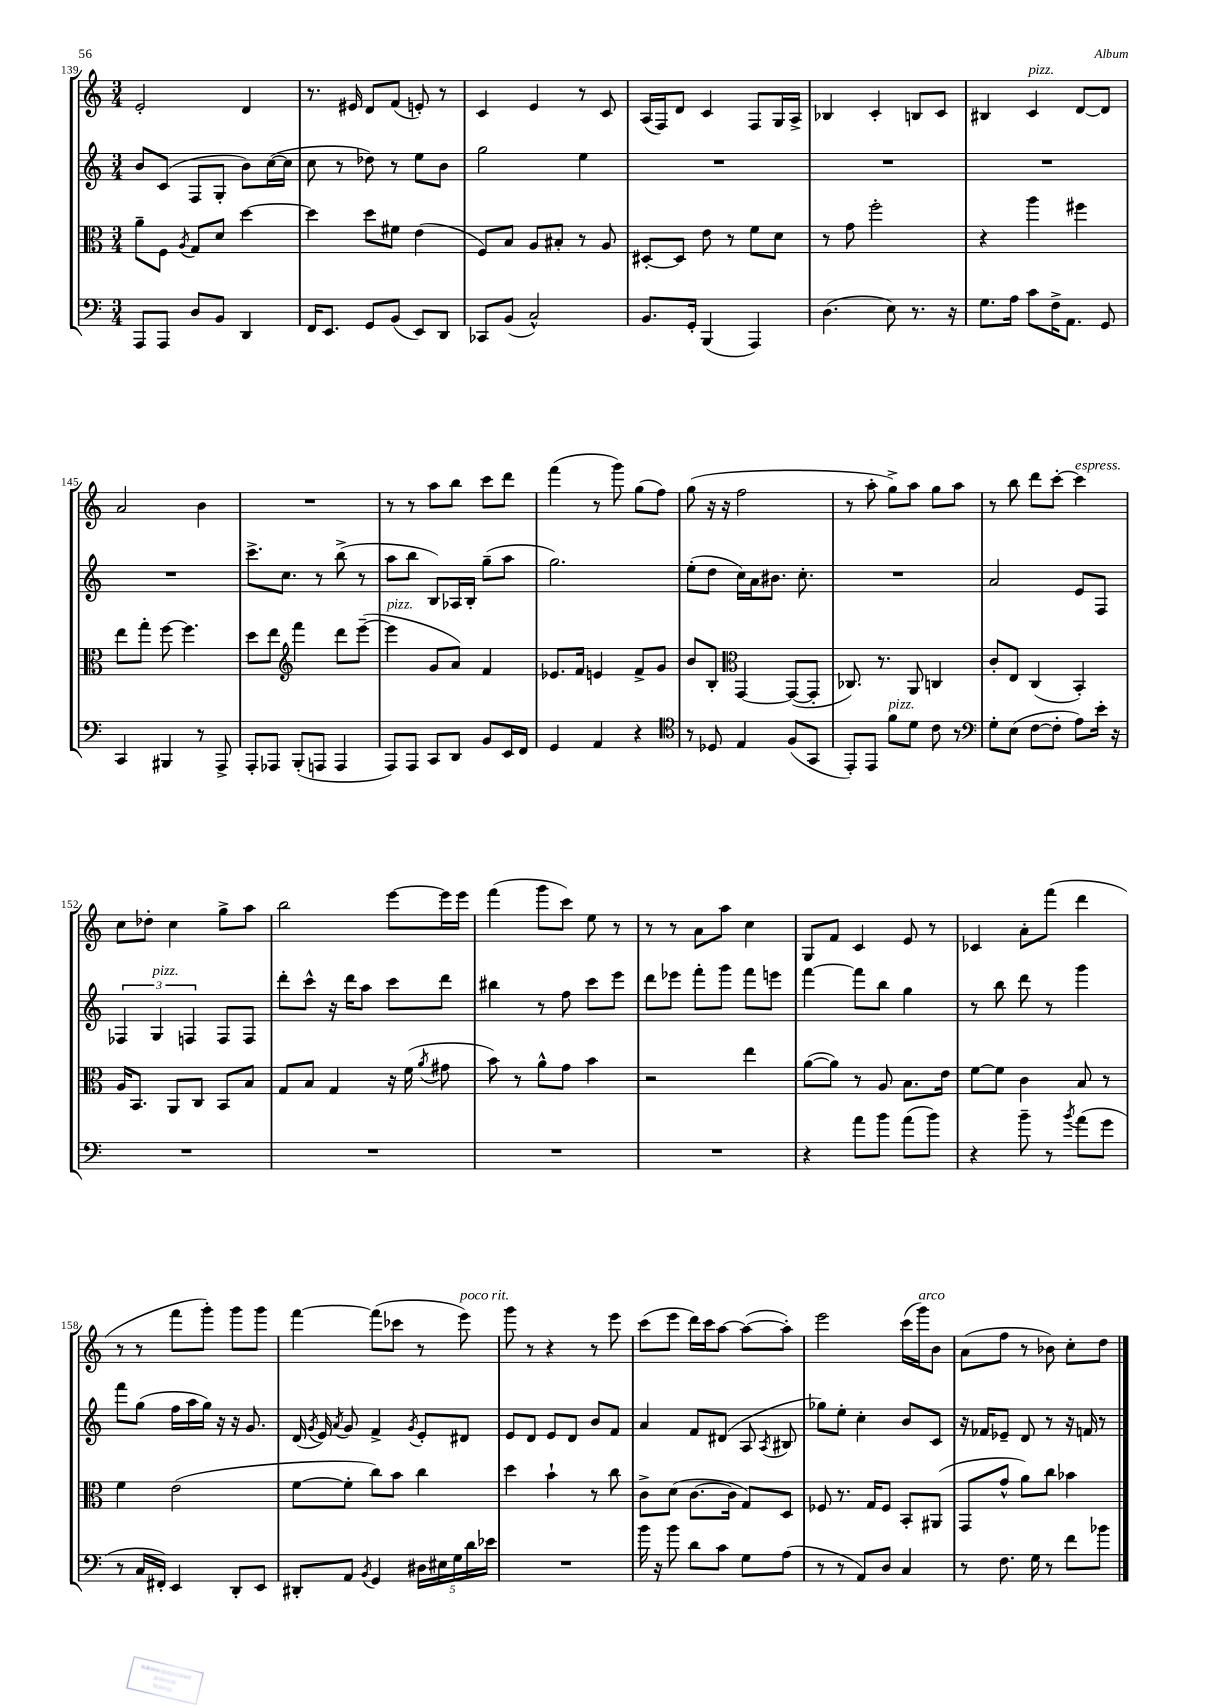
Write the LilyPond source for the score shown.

<<
\new StaffGroup <<
\new Staff = "s0" {
    \clef treble \key c \major \numericTimeSignature \time 3/4
    \autoBeamOff e'2-. d'4 |
    r8. eis'16 d'8[ f'8]( e'8-.) r8 |
    c'4 e'4 r8 c'8 |
    a16[( f16) d'8] c'4 f8[ g16 a16]-> |
    bes4 c'4-. b8[ c'8] |
    bis4 c'4^\markup { \italic "pizz." } d'8[~ d'8] |
    a'2 b'4 |
    R2. |
    r8 r8 a''8[ b''8] c'''8[ d'''8] |
    f'''4( r8 g'''8) g''8[( f''8]) |
    g''8( r16 r16 f''2 |
    r8 a''8-. g''8[->) a''8] g''8[ a''8] |
    r8 b''8 d'''8[ c'''8]~-. c'''4^\markup { \italic "espress." } |
    c''8[ des''8]-. c''4 g''8[-> a''8] |
    b''2 e'''8[~ e'''16 e'''16] |
    f'''4( g'''8[ c'''8]) e''8 r8 |
    r8 r8 a'8[ a''8] c''4 |
    g8[ f'8] c'4 e'8 r8 |
    ces'4 a'8[-. f'''8]( d'''4 |
    r8 r8 f'''8[ g'''8]-.) g'''8[ g'''8] |
    f'''4~ f'''8[( ces'''8] r8 e'''8^\markup { \italic "poco rit." }) |
    g'''8 r8 r4 r8 e'''8 |
    c'''8[( e'''8] d'''16[) c'''16 a''8]~ a''8[~( a''8]-.) |
    e'''2 c'''16[( g'''16^\markup { \italic "arco" }) b'8] |
    a'8[( f''8] r8 bes'8) c''8[-. d''8] \bar "|." |
}
\new Staff = "s1" {
    \clef treble \key c \major \numericTimeSignature \time 3/4
    \autoBeamOff b'8[ c'8]( f8[ g8]-. b'8[) c''16~( c''16] |
    c''8 r8 des''8) r8 e''8[ b'8] |
    g''2 e''4 |
    R2. |
    R2. |
    R2. |
    R2. |
    c'''8.[-> c''8.] r8 b''8->( r8 |
    a''8[ b''8] b8[) aes16 b16]-. g''8[--( a''8] |
    g''2.) |
    e''8[-.( d''8] c''16[) a'16 bis'8.] c''8.-. |
    R2. |
    a'2 e'8[ f8] |
    \tuplet 3/2 { fes4 g4^\markup { \italic "pizz." } f4 } f8[ f8] |
    d'''8[-. c'''8]-^ r16 d'''16[ a''8] c'''8[ d'''8] |
    bis''4 r8 f''8 c'''8[ e'''8] |
    d'''8[ ees'''8] f'''8[-. g'''8] f'''8[ e'''8] |
    f'''4~ f'''8[ b''8] g''4 |
    r8 b''8 d'''8 r8 g'''4 |
    f'''8[ g''8]( f''16[ a''16 g''16]) r16 r16 g'8. |
    d'16( \acciaccatura { g'8 } e'16) \acciaccatura { a'8 } g'8 f'4-> \acciaccatura { g'8 } e'8[-. dis'8] |
    e'8[ d'8] e'8[ d'8] b'8[ f'8] |
    a'4 f'8[ dis'8]( a8 \acciaccatura { a8 } bis8 |
    ges''8[) e''8]-. c''4-. b'8[ c'8] |
    r16 fes'16[ ees'8]-- d'8 r8 r16 f'16 r8 \bar "|." |
}
\new Staff = "s2" {
    \clef alto \key c \major \numericTimeSignature \time 3/4
    \autoBeamOff a'8[-- f8] \acciaccatura { a8 } g8[ d'8] d''4~ |
    d''4 d''8[ fis'8] e'4( |
    f8[) b8] a8[ bis8]-. r8 a8 |
    dis8[~-. dis8] e'8 r8 f'8[ d'8] |
    r8 g'8 f''2-. |
    r4 a''4 fis''4 |
    e''8[ g''8]-. f''8~ f''4. |
    d''8[ e''8] \clef treble f'''4 d'''8[ e'''8]~--( |
    e'''4^\markup { \italic "pizz." } g'8[ a'8]) f'4 |
    ees'8.[ f'16] e'4 f'8[-> g'8] |
    b'8[ b8]-. \clef alto g,4~ g,8[~( g,8]-. |
    ces8.) r8. a,8 c4 |
    c'8[-. e8] c4( b,4-.) |
    a16[ b,8.] a,8[ c8] b,8[ b8] |
    g8[ b8] g4 r16 f'16( \acciaccatura { a'8 } gis'8 |
    b'8) r8 a'8[-^ g'8] b'4 |
    r2 e''4 |
    a'8[~( a'8]) r8 a8 b8.[ e'16] |
    f'8[~ f'8] c'4 b8 r8 |
    f'4 e'2( |
    f'8[~ f'8]-. c''8[) b'8] c''4 |
    d''4 b'4-! r8 c''8 |
    c'8[-> d'8]( c'8.[~ c'16] g8[) d8] |
    fes8 r8. g16[ fes8] b,8[-. ais,8]( |
    g,8[ g'8]-^ a'8[) c''8] bes'4 \bar "|." |
}
\new Staff = "s3" {
    \clef bass \key c \major \numericTimeSignature \time 3/4
    \autoBeamOff a,,8[ a,,8] d8[ b,8] d,4 |
    f,16[ e,8.] g,8[ b,8]( e,8[) d,8] |
    ces,8[ b,8]( c2-^) |
    b,8.[ g,16]-. b,,4( a,,4) |
    d4.( e8) r8. r16 |
    g8.[ a16] c'8[ f16-> a,8.] g,8 |
    c,4 bis,,4 r8 a,,8-> |
    a,,8[-. aes,,8] b,,8[-.( a,,8] a,,4 |
    a,,8[) a,,8] c,8[ d,8] b,8[ e,16 f,16] |
    g,4 a,4 r4 |
    \clef tenor r8 des8 e4 f8[( g,8] |
    e,8[-.) e,8] f'8[^\markup { \italic "pizz." } d'8] c'8 r8 |
    \clef bass g8[-. e8]( f8[~ f8]-. a8[) e'16]-. r16 |
    R2. |
    R2. |
    R2. |
    R2. |
    r4 a'8[ b'8] a'8[( b'8]) |
    r4 b'8-- r8 \acciaccatura { b'8 } a'8[( g'8] |
    r8 c16[ fis,16]-.) e,4 d,8[-. e,8] |
    dis,8[-. a,8] \acciaccatura { b,8 } g,4 \tuplet 5/4 { dis16[ eis16 g16 d'16 ees'16] } |
    R2. |
    b'16 r16 b'8 d'8[ c'8] g8[ a8]( |
    r8 r8 a,8[) d8] c4 |
    r8 f8. g16 r8 f'8[ bes'8] \bar "|." |
}
>>
>>
\layout { \context { \Score currentBarNumber = #139 } }
